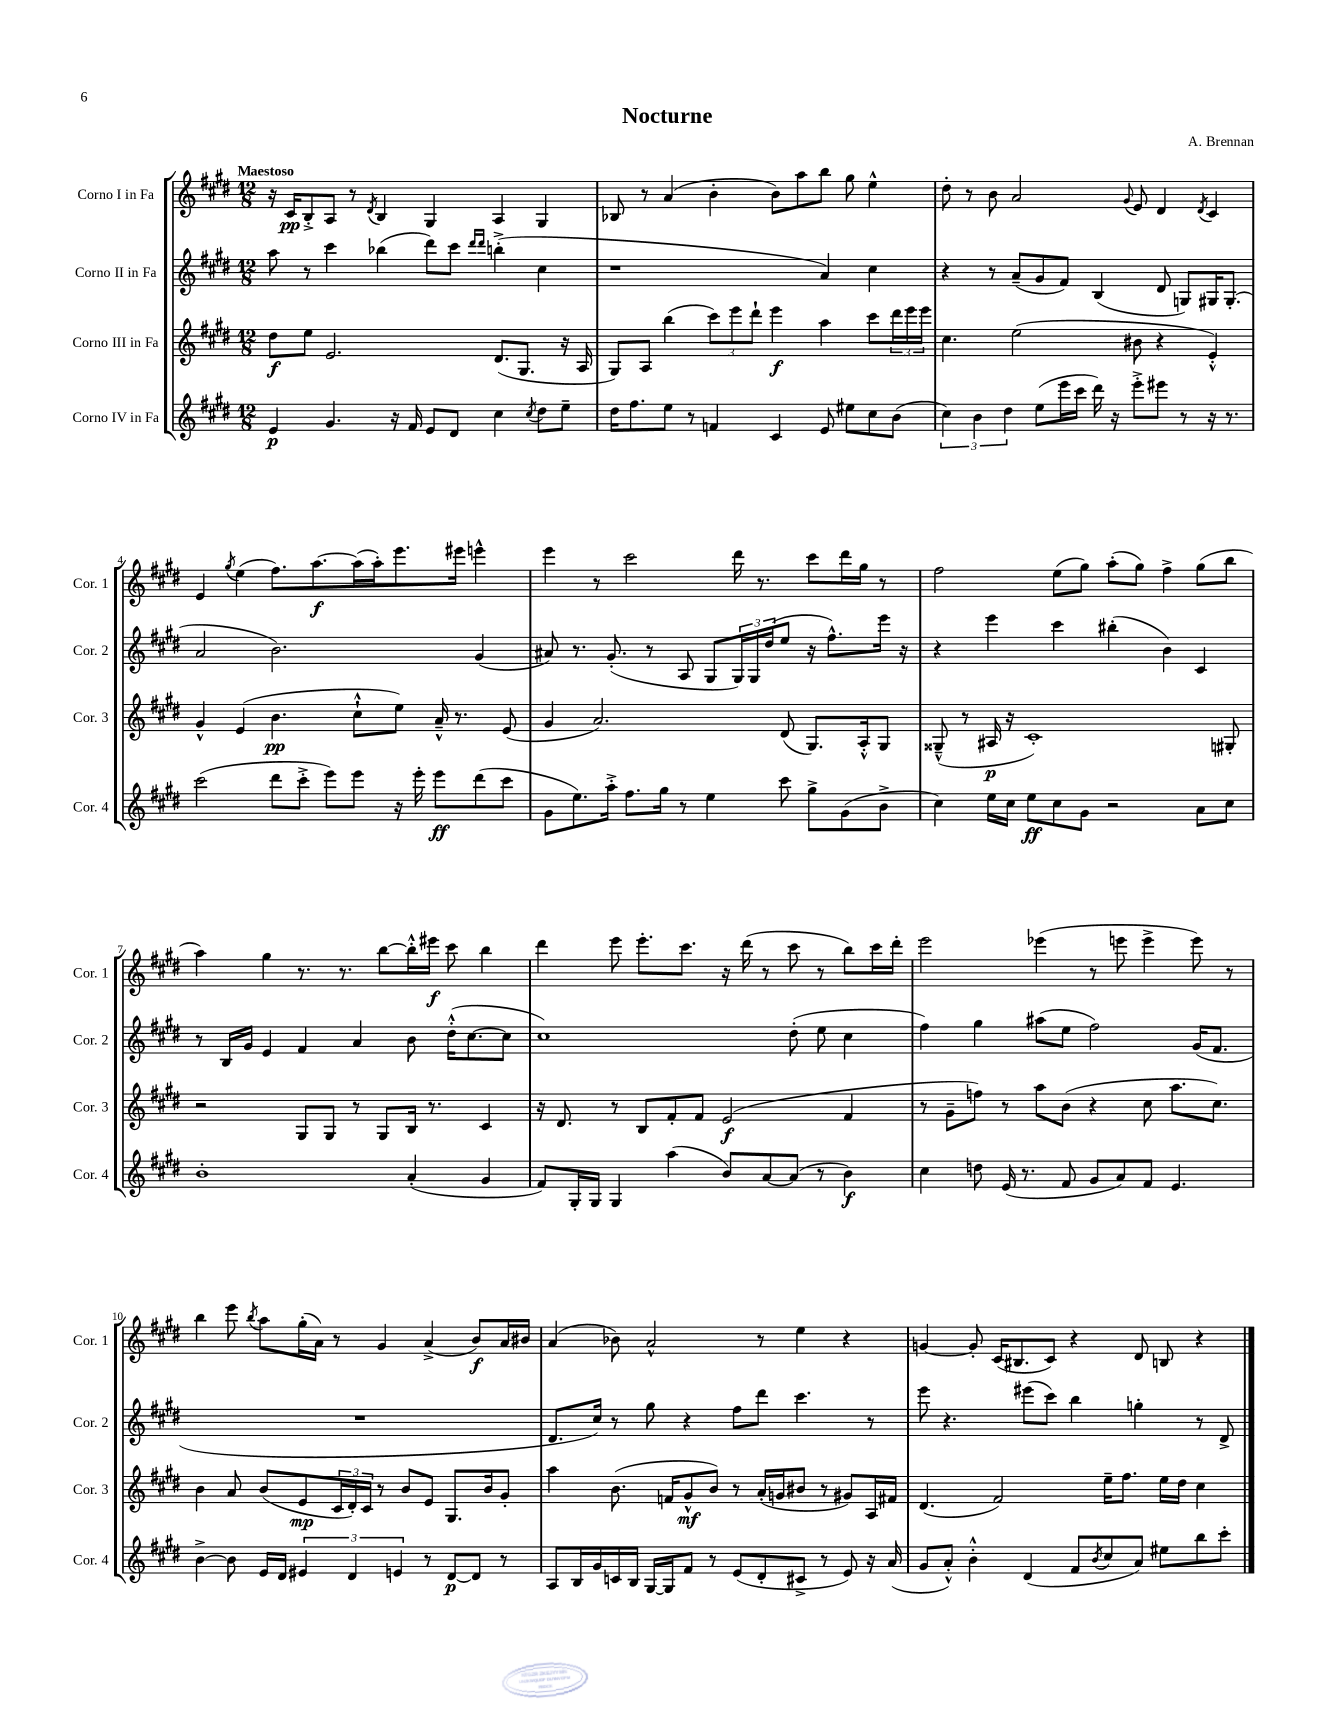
\header { title = "Nocturne" composer = "A. Brennan" }
<<
\new StaffGroup <<
\new Staff = "s0" \with { instrumentName = "Corno I in Fa" shortInstrumentName = "Cor. 1" } {
    \clef treble \key e \major \numericTimeSignature \time 12/8 \tempo "Maestoso"
    r16 cis'16\pp b8-.-> a8 r8 \acciaccatura { dis'8 } b4 gis4 a4 gis4 |
    bes8 r8 a'4( b'4-. b'8) a''8 b''8 gis''8 e''4-^ |
    dis''8-. r8 b'8 a'2 \appoggiatura { gis'8 } e'8 dis'4 \acciaccatura { dis'8 } cis'4 |
    e'4 \acciaccatura { gis''8 } e''4( fis''8.) a''8.~\f a''16( a''16-.) e'''8. eis'''16 e'''4-^ |
    e'''4 r8 cis'''2 dis'''16 r8. cis'''8 dis'''16 gis''16 r8 |
    fis''2 e''8( gis''8) a''8-.( gis''8) fis''4-> gis''8( b''8 |
    a''4) gis''4 r8. r8. b''8~ b''16-.-^ eis'''16\f cis'''8 b''4 |
    dis'''4 e'''8 e'''8.-. cis'''8. r16 dis'''16( r8 cis'''8 r8 b''8) cis'''16 dis'''16-. |
    e'''2 ees'''4( r8 e'''8 e'''4-> e'''8) r8 |
    b''4 e'''8 \acciaccatura { b''8 } a''8 gis''16-.( a'16) r8 gis'4 a'4->( b'8\f) a'16 bis'16 |
    a'4( bes'8) a'2-^ r8 e''4 r4 |
    g'4~ g'8-. cis'16( bis8. cis'8) r4 dis'8 b8 r4 \bar "|." |
}
\new Staff = "s1" \with { instrumentName = "Corno II in Fa" shortInstrumentName = "Cor. 2" } {
    \clef treble \key e \major \numericTimeSignature \time 12/8
    a''8 r8 cis'''4 bes''4( dis'''8) cis'''8 \grace { dis'''16 dis'''16 } b''4-.->( cis''4 |
    r1 a'4) cis''4 |
    r4 r8 a'8--( gis'8 fis'8) b4( dis'8 g8) gis16 gis8.-.( |
    a'2 b'2.) gis'4( |
    ais'8) r8. gis'8.-.( r8 a8 gis8 \tuplet 3/2 { gis16) gis16 dis''16( } e''8 r16 fis''8.-^) e'''16 r16 |
    r4 e'''4 cis'''4 bis''4-.( b'4) cis'4 |
    r8 b16 gis'16 e'4 fis'4 a'4 b'8 dis''16-.-^( cis''8.~ cis''8 |
    cis''1) dis''8-.( e''8 cis''4 |
    fis''4) gis''4 ais''8( e''8 fis''2) gis'16( fis'8. |
    R1. |
    dis'8. cis''16) r8 gis''8 r4 fis''8 dis'''8 cis'''4. r8 |
    e'''8 r4. eis'''8( cis'''8) b''4 g''4-. r8 dis'8-> \bar "|." |
}
\new Staff = "s2" \with { instrumentName = "Corno III in Fa" shortInstrumentName = "Cor. 3" } {
    \clef treble \key e \major \numericTimeSignature \time 12/8
    dis''8\f e''8 e'2. dis'8.( gis8. r16 a16 |
    gis8) a8 b''4( \tuplet 3/2 { cis'''8) e'''8 dis'''8-! } e'''4\f a''4 cis'''8 \tuplet 3/2 { dis'''16 e'''16 e'''16 } |
    cis''4. e''2( bis'8 r4 e'4-.-^) |
    gis'4-^ e'4( b'4.\pp cis''8-!-^ e''8) a'16---^ r8. e'8( |
    gis'4 a'2.) dis'8( gis8.) a16-.-^ gis8 |
    gisis8---^( r8 ais16\p r16 cis'1-.) gis8-. |
    r2 gis8 gis8 r8 gis8 b16 r8. cis'4 |
    r16 dis'8. r8 b8 fis'8-. fis'8 e'2\f( fis'4 |
    r8 gis'8-- f''8) r8 a''8 b'8( r4 cis''8 a''8. cis''8.) |
    b'4 a'8 b'8( e'8\mp \tuplet 3/2 { cis'16 dis'16-.) cis'16 } r8 b'8 e'8 gis8. b'16 gis'8-. |
    a''4 b'8.( f'16 gis'8-^\mf b'8) r8 a'16-.( g'16 bis'8 r8 gis'8) a16 fis'16 |
    dis'4.( fis'2) e''16-- fis''8. e''16 dis''16 cis''4 \bar "|." |
}
\new Staff = "s3" \with { instrumentName = "Corno IV in Fa" shortInstrumentName = "Cor. 4" } {
    \clef treble \key e \major \numericTimeSignature \time 12/8
    e'4\p gis'4. r16 fis'16 e'8 dis'8 cis''4 \acciaccatura { cis''8 } dis''8 e''8-- |
    dis''16 fis''8. e''8 r8 f'4 cis'4 e'8 eis''8 cis''8 b'8( |
    \tuplet 3/2 { cis''4) b'4 dis''4 } e''8( e'''16 cis'''16 dis'''16) r16 e'''8-.-> eis'''8 r8 r16 r8. |
    cis'''2( dis'''8 cis'''8-.-> e'''8) e'''8 r16 e'''16-. e'''8\ff dis'''8( cis'''8 |
    gis'8 e''8.) a''16-.-> fis''8. gis''16 r8 e''4 cis'''8 gis''8-> gis'8( b'8-> |
    cis''4) e''16 cis''16 e''8\ff cis''8 gis'8 r2 a'8 cis''8 |
    b'1-. a'4-.( gis'4 |
    fis'8) gis16-. gis16 gis4 a''4( b'8) a'8~ a'8( r8 b'4\f) |
    cis''4 d''8 e'16( r8. fis'8 gis'8 a'8) fis'8 e'4. |
    b'4~-> b'8 e'16 dis'16 \tuplet 3/2 { eis'4 dis'4 e'4 } r8 dis'8~\p dis'8 r8 |
    a8 b16 gis'16 c'16 b16 gis16~ gis16 fis'8 r8 e'8( dis'8-. cis'8-> r8 e'8) r16 a'16( |
    gis'8 a'8-.-^) b'4-.-^ dis'4( fis'8 \acciaccatura { b'8 } cis''8 a'8) eis''8 b''8 cis'''8-. \bar "|." |
}
>>
>>
